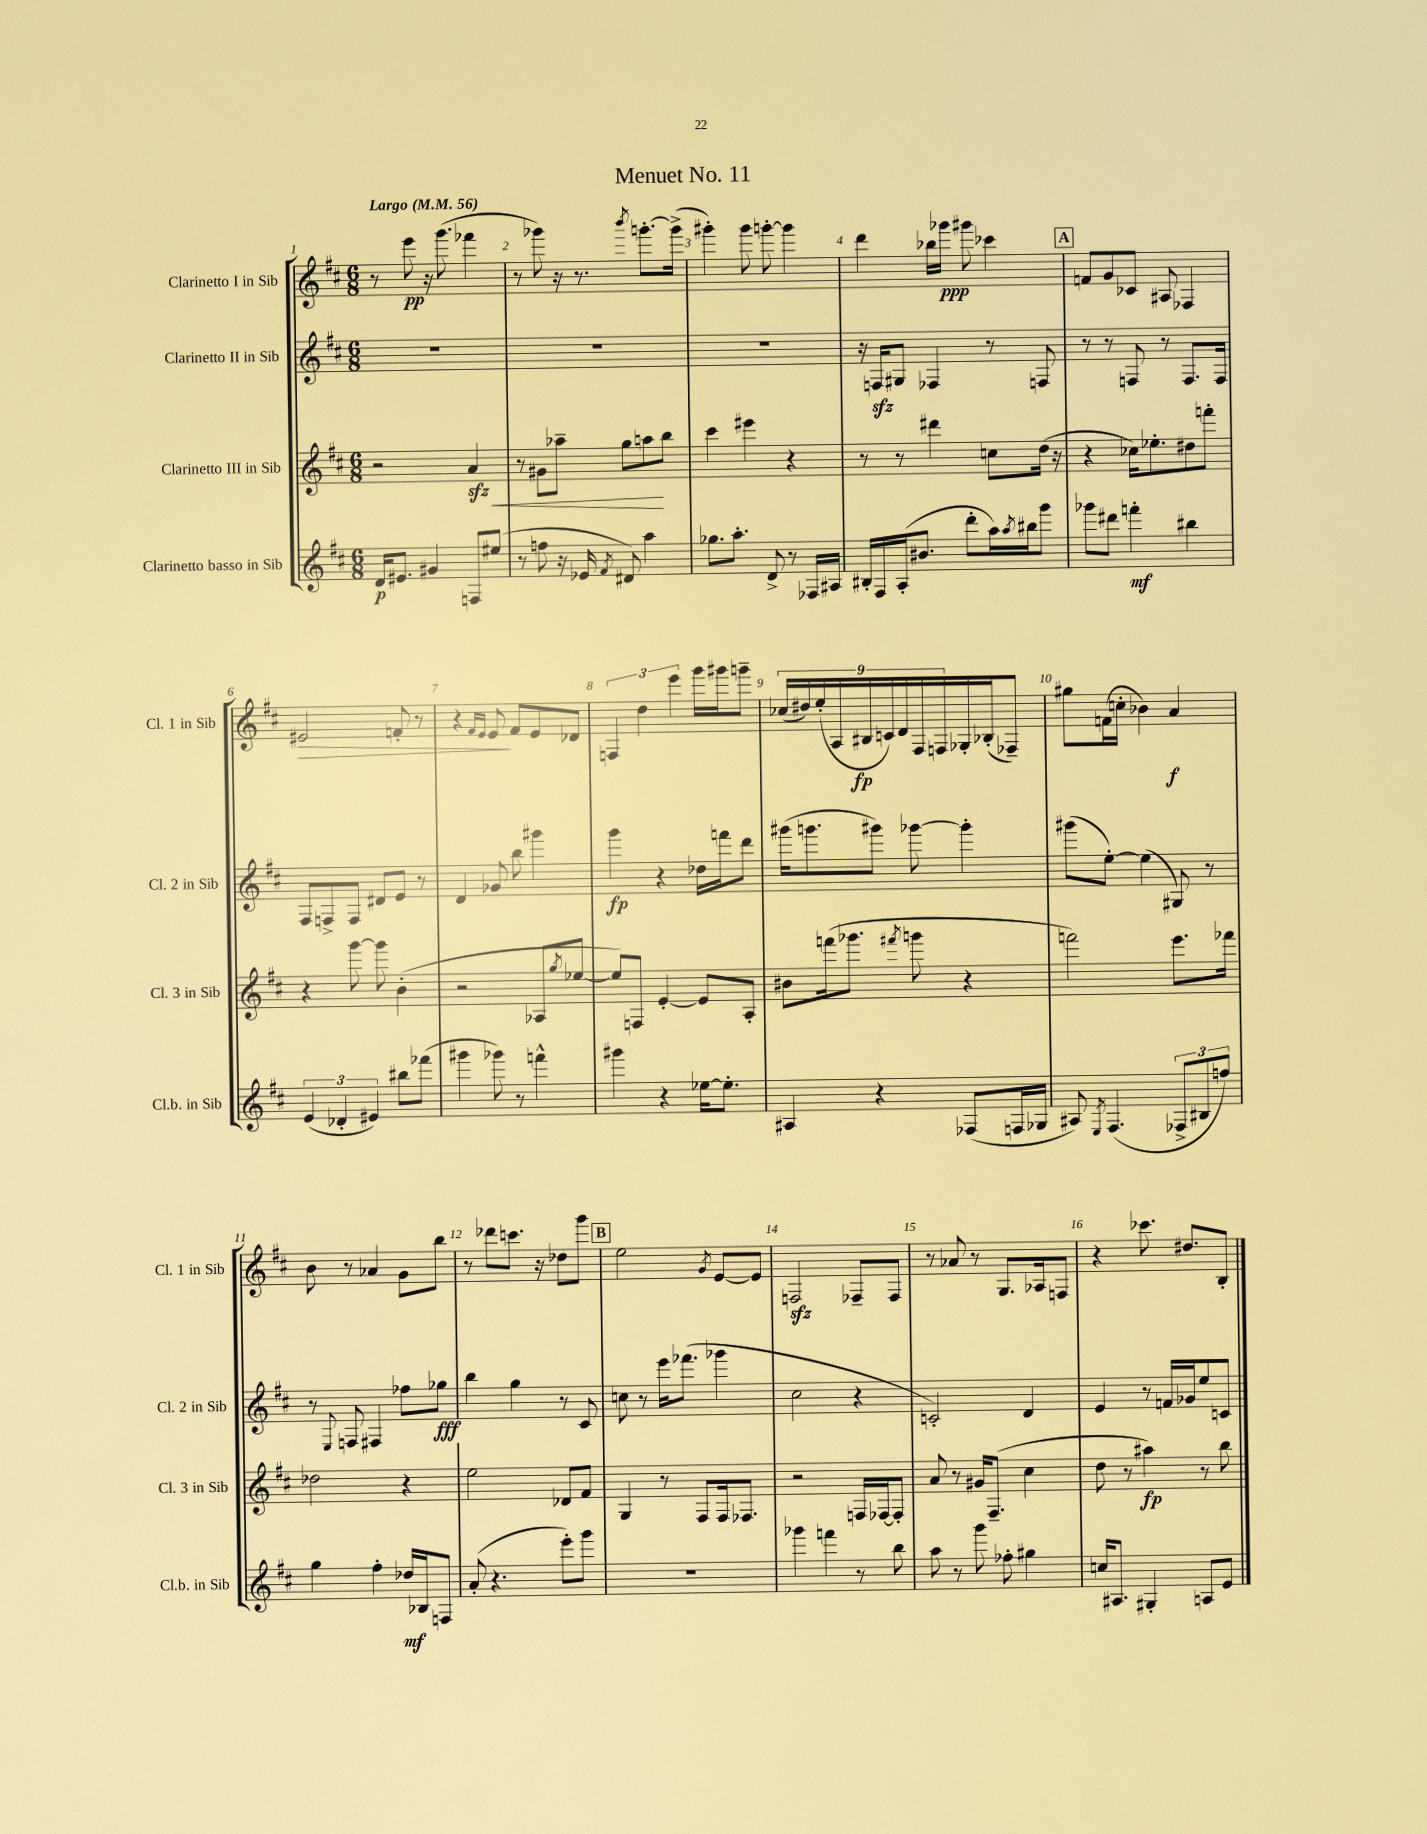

**kern	**kern	**kern	**kern
*staff4	*staff3	*staff2	*staff1
*clefG2	*clefG2	*clefG2	*clefG2
*k[f#c#]	*k[f#c#]	*k[f#c#]	*k[f#c#]
*M6/8	*M6/8	*M6/8	*M6/8
*MM56	*MM56	*MM56	*MM56
16d	2r	2.r	8r
8.e#	.	.	.
.	.	.	8eee
4g#	.	.	16r
.	.	.	(8.ggg
8F	4a	.	4fff-
(8ee#	.	.	.
=	=	=	=
8r	8r	2.r	8r
8ff	8g#	.	8ggg-)
16r	8aa-~	.	16r
16e-	.	.	8.r
8qf#	.	.	.
8d#)	8gg	.	.
.	.	.	8qbbb
4aa	8aa	.	[8.ggg'
.	8bb	.	.
.	.	.	(16ggg^]
=	=	=	=
8.gg-	4ccc#	2.r	4ggg#')
8.aa'	.	.	.
.	4eee#	.	8ggg#
8d^	.	.	[8ggg'
8r	4r	.	4ggg]
16F-	.	.	.
16A#	.	.	.
=	=	=	=
16B#'	8r	16r	4ddd
16F#	.	16F	.
(16A'	8r	8G#	.
8.b#	.	.	.
.	4ddd#	4F-	16bb-
.	.	.	16ggg-
8ddd'	.	.	8ggg#
16aa)	8cc	8r	4ccc-
8qaa	.	.	.
16bb#	.	.	.
8ggg	(16dd	8F	.
.	16r	.	.
=	=	=	=
8ggg-	4r	8r	8f
8ddd#	.	8r	8g
4fff'	16cc-)	8F	8c-
.	8.ee-'	.	.
.	.	8r	8A#
4bb#	8dd#	8.F	4F-
.	8fff'	.	.
.	.	16F	.
=	=	=	=
(6e	4r	8F#	2e#
.	.	8F^	.
6d-'	.	.	.
.	[8ggg	8F	.
6e#)	.	.	.
.	8ggg]	8d#	.
8bb#	(4b'	8e	8f'
(8fff-	.	8r	8r
=	=	=	=
4ggg#	2r	4d	4r
.	.	.	16qqf#
.	.	.	16qqe
8ggg-)	.	8g-	8e
8r	.	8bb	8f#
4fff^^	8A-	4ggg#	8e
.	8qgg	.	.
.	[8ee-	.	8d-
=	=	=	=
4ggg#	8ee-])	4ggg	6F
.	8F	.	.
.	.	.	6dd
4r	[4e'	4r	.
.	.	.	6eee
[16ee-	8e]	16dd-	16ggg
8.ee-']	.	16fff	16ggg#
.	8A'	8ddd	8ggg~
=	=	=	=
4A#	8b#	(16ggg#	(18cc-
.	.	.	18dd#)
.	.	8.ggg	.
.	.	.	(18ee'
.	(16fff	.	.
.	.	.	18A
.	8.ggg-	.	.
.	.	.	18B#
4r	.	8ggg#)	.
.	.	.	18c)
.	.	.	18d
.	8qfff#	.	.
.	8ggg	[8ggg-	.
.	.	.	18F#
.	.	.	18F
(8F-	4r	4ggg-']	16G-'
.	.	.	(16B-'
16F	.	.	8F-~)
16G-	.	.	.
=	=	=	=
8A#)	2fff)	(8ggg#	8gg#
8qE	.	.	.
(4.F#	.	[8ee')	(16f
.	.	.	16cc'
.	.	(4ee]	4b-)
12F-^	8.eee	8G#)	4a
12B#	.	.	.
.	.	8r	.
12ff)	.	.	.
.	16fff-	.	.
=	=	=	=
4gg	2dd-	8r	8b
.	.	8qqE	.
.	.	8F	8r
4ff#'	.	4F#	4a-
16dd-	4r	8ff-	8g
16B-	.	.	.
8F	.	8gg-	8bb
=	=	=	=
(8a'	2ee	4bb	8r
4.r	.	.	8ddd-
.	.	4gg	8.ccc
.	.	.	16r
8eee')	8d-	8r	8dd-
8ggg	8f#	8c#	8ggg
=	=	=	=
2.r	4G	8cc	2ee
.	.	8r	.
.	8r	16eee	.
.	.	(8.fff-	.
.	8F#	.	.
.	.	.	8qg
.	16F#	4ggg-	[8e
.	8.F-	.	.
.	.	.	8e]
=	=	=	=
4ggg-	2r	2cc#	2F
4fff	.	.	.
8r	16F	4r	8F-~
.	[16F-	.	.
8bb	8F-']	.	8F-
=	=	=	=
8aa	8a	2c')	8r
8r	8r	.	8a-
8ggg	16g#	.	8r
.	(8.F#~	.	.
8ff-'	.	.	8.G
4gg#	4cc#	4d	.
.	.	.	16A-
.	.	.	8F
=	=	=	=
16cc	8dd	4e	4r
8.A#	.	.	.
.	8r	.	.
4G#'	4aa#)	8r	8.ccc-
.	.	16f	.
.	.	16g-	8.dd#
8A	8r	8ee	.
8e	8bb	8c	8B'
==	==	==	==
*-	*-	*-	*-
